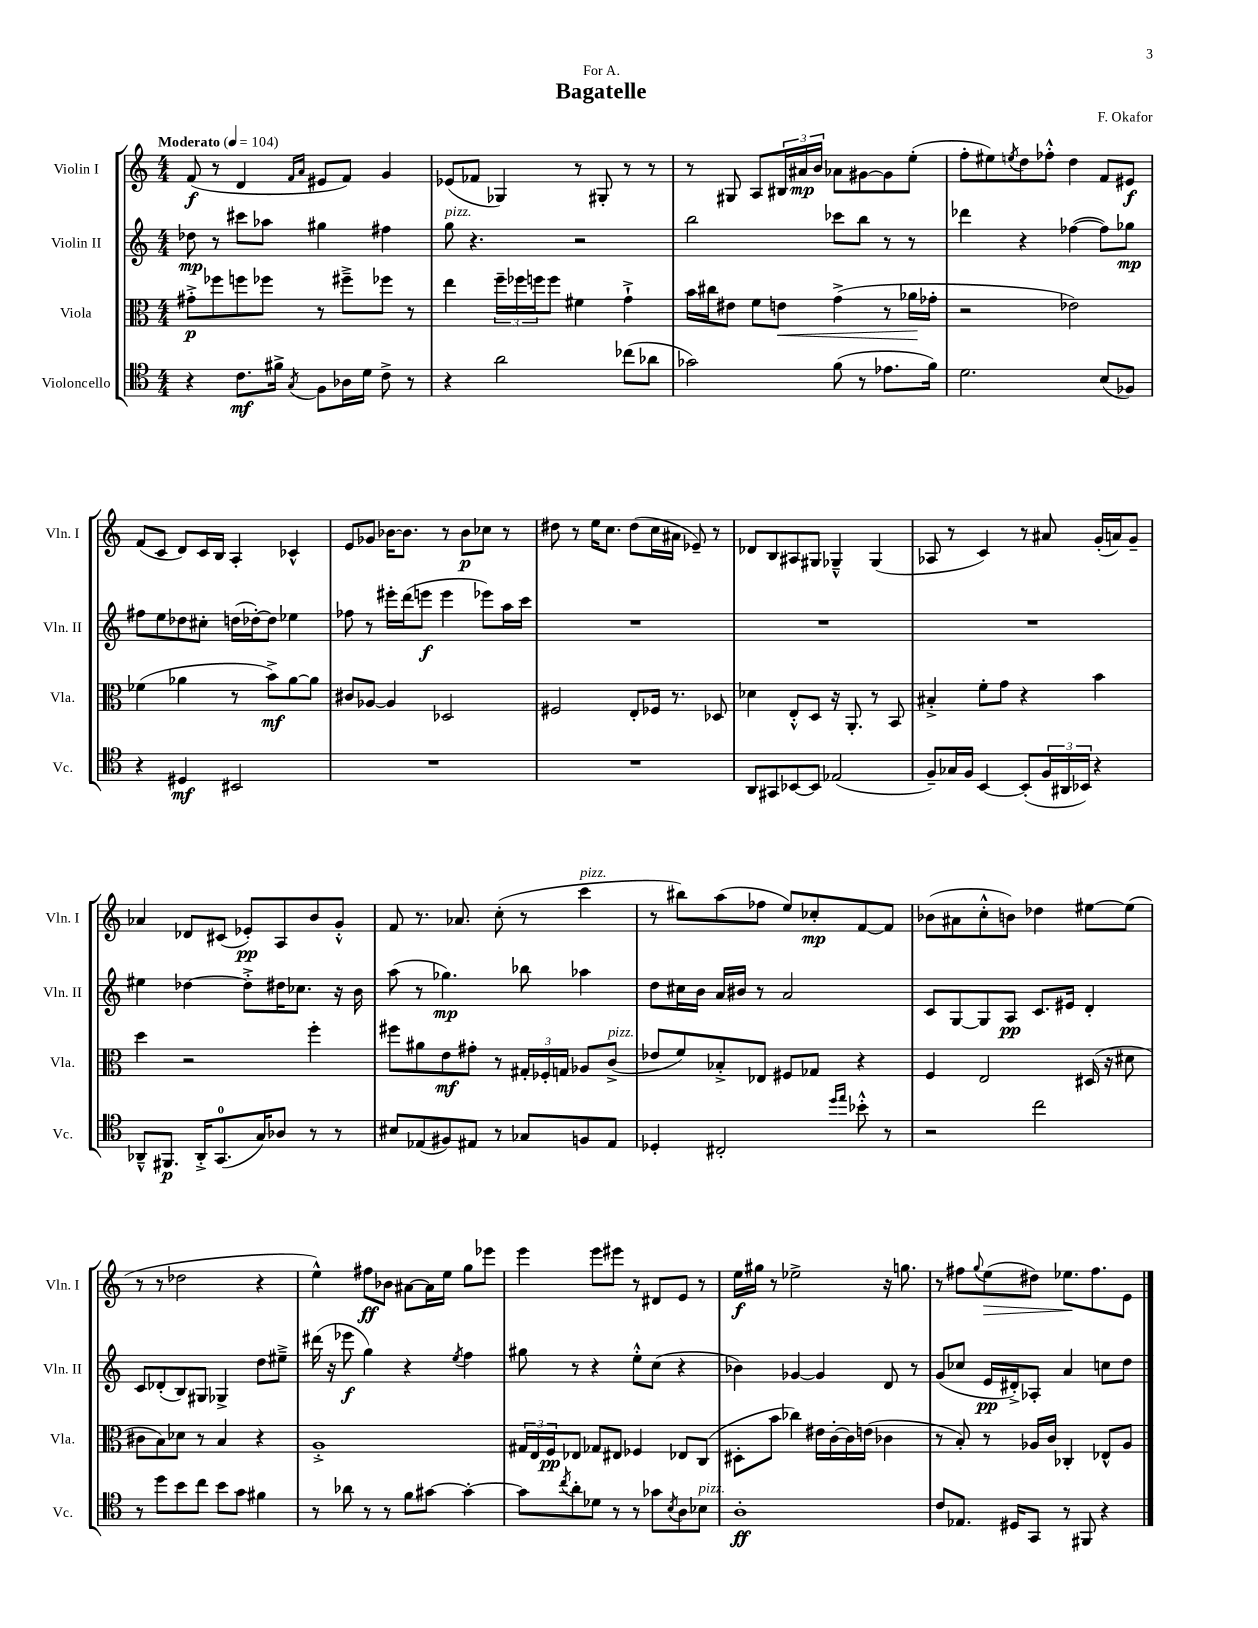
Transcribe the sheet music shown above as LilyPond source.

\header { title = "Bagatelle" composer = "F. Okafor" dedication = "For A." }
<<
\new StaffGroup <<
\new Staff = "s0" \with { instrumentName = "Violin I" shortInstrumentName = "Vln. I" } {
    \clef treble \key c \major \numericTimeSignature \time 4/4 \tempo "Moderato" 4 = 104
    f'8\f( r8 d'4 \grace { f'16 a'16 } eis'8 f'8) g'4 |
    ees'8( fes'8 ges4) r8 gis8-. r8 r8 |
    r8 gis8 a8 \tuplet 3/2 { bis16 ais'16\mp b'16 } aes'8 gis'8~ gis'8 e''8-.( |
    f''8-. eis''8) \acciaccatura { e''8 } d''8 fes''8-.-^ d''4 f'8 eis'8\f |
    f'8( c'8 d'8) c'16 b16 a4-. ces'4-^ |
    e'8 ges'8 bes'16~ bes'8. r8 bes'8\p ces''8 r8 |
    dis''8 r8 e''16 c''8. dis''8( c''16 ais'16 ees'8--) r8 |
    des'8 b8 ais8 gis8 ges4---^ ges4( |
    aes8 r8 c'4) r8 ais'8 g'16-.( a'16) g'8-- |
    aes'4 des'8 cis'8( ees'8-.\pp) a8 b'8 g'8-.-^ |
    f'8 r8. aes'8. c''8-.( r8 c'''4^\markup { \italic "pizz." } |
    r8 bis''8) a''8( fes''8 e''8) ces''8-.\mp f'8~ f'8 |
    bes'8( ais'8 c''8-.-^ b'8) des''4 eis''8~ eis''8( |
    r8 r8 des''2 r4 |
    e''4-^) fis''8\ff bes'8 ais'8~ ais'16 e''16 g''8 ees'''8 |
    e'''4 e'''8 eis'''8 r8 dis'8 e'8 r8 |
    e''16\f gis''16 r8 ees''2-> r16 g''8. |
    r8 fis''8 \appoggiatura { g''8 } e''8\>( dis''8) ees''8.\! fis''8. e'8 \bar "|." |
}
\new Staff = "s1" \with { instrumentName = "Violin II" shortInstrumentName = "Vln. II" } {
    \clef treble \key c \major \numericTimeSignature \time 4/4
    des''8\mp r8 cis'''8 aes''8 gis''4 fis''4 |
    g''8^\markup { \italic "pizz." } r4. r2 |
    b''2 ces'''8 b''8 r8 r8 |
    des'''4 r4 fes''4~( fes''8) ges''8\mp |
    fis''8 e''8 des''8 cis''8-. d''16( des''16~-.) des''8 ees''4 |
    fes''8 r8 eis'''16-. d'''16( e'''8\f e'''4 ees'''8) a''16 c'''16 |
    R1 |
    R1 |
    R1 |
    eis''4 des''4~ des''8-.-> dis''16 ces''8. r16 b'16 |
    a''8( r8 ges''4.\mp) bes''8 aes''4 |
    d''8 cis''16 b'16 a'16 bis'16 r8 a'2 |
    c'8 g8~ g8 a8\pp c'8. eis'16 d'4-. |
    c'8 des'8-.( b8) gis8 ges4-> d''8 eis''8---> |
    dis'''16( r16 ees'''8\f g''4) r4 \acciaccatura { e''8 } f''4 |
    gis''8 r8 r4 e''8-.-^ c''8( r4 |
    bes'4) ges'4~ ges'4 d'8 r8 |
    g'8( ces''8 e'16\pp dis'16-.->) aes8-. a'4 c''8 d''8 \bar "|." |
}
\new Staff = "s2" \with { instrumentName = "Viola" shortInstrumentName = "Vla." } {
    \clef alto \key c \major \numericTimeSignature \time 4/4
    gis'8-.->\p fes''8 f''8 fes''8 r8 fis''8---> fes''8 r8 |
    e''4 \tuplet 3/2 { f''16-- fes''16 f''16 } f''8 fis'4 g'4-!-> |
    b'16 cis''16 eis'8 f'8 e'8\< g'4->( r8 aes'16\! ges'16-. |
    r2 ees'2) |
    fes'4( aes'4 r8 b'8->\mf) aes'8~ aes'8 |
    cis'8 aes8~ aes4 des2 |
    fis2 e8-. fes16 r8. des8 |
    des'4 e8-.-^ d8 r16 a,8.-. r8 b,8 |
    bis4-.-> f'8-. g'8 r4 b'4 |
    d''4 r2 f''4-. |
    fis''8 ais'8 e'8\mf gis'8-. r8 \tuplet 3/2 { gis16-. fes16-. g16 } aes8 c'8->^\markup { \italic "pizz." }( |
    ees'8 f'8) bes8-.-> ees8 fis8 ges8 r4 |
    f4 e2 dis16( r16 dis'8 |
    cis'8 b8) des'8 r8 b4 r4 |
    a1-.-> |
    \tuplet 3/2 { gis16 e16 f16\pp } ees8 ges8 eis8 fes4 ees8 c8( |
    dis8-. b'8 ces''4) eis'16 c'16~-. c'16 e'16( ces'4 |
    r8 b8-.) r8 aes16 c'16 ces4-. ees8-^ aes8 \bar "|." |
}
\new Staff = "s3" \with { instrumentName = "Violoncello" shortInstrumentName = "Vc." } {
    \clef tenor \key c \major \numericTimeSignature \time 4/4
    r4 c'8.\mf fis'16-> \acciaccatura { g8 } f8 aes16 d'16 c'8-> r8 |
    r4 a'2 ces''8( aes'8 |
    ges'2) f'8( r8 ees'8. f'16) |
    d'2. b8( fes8) |
    r4 dis4\mf bis,2 |
    R1 |
    R1 |
    a,8 gis,8 bes,8~ bes,8 ees2( |
    f8--) ges16 f16 b,4~ b,8-.( \tuplet 3/2 { f16 ais,16 bes,16) } r4 |
    aes,8---^ fis,8.\p aes,16-.-> g,8.-0( g16) aes8 r8 r8 |
    bis8 ees8( fis8) eis8 r8 ges8 f8 eis8 |
    des4-. cis2-. \grace { d''16 e''16 } bes'8-.-^ r8 |
    r2 c''2 |
    r8 d''8 b'8 c''8 b'8 g'8 fis'4 |
    r8 aes'8 r8 r8 f'8 gis'8~ gis'4~-. |
    gis'8 \acciaccatura { c''8 } a'8-. des'8 r8 r8 ges'8 \acciaccatura { b8 } a8 bes8^\markup { \italic "pizz." } |
    a1-.\ff |
    c'8 ees8. dis16 g,8 r8 fis,8 r4 \bar "|." |
}
>>
>>
\layout { \context { \Score \remove "Bar_number_engraver" } }
